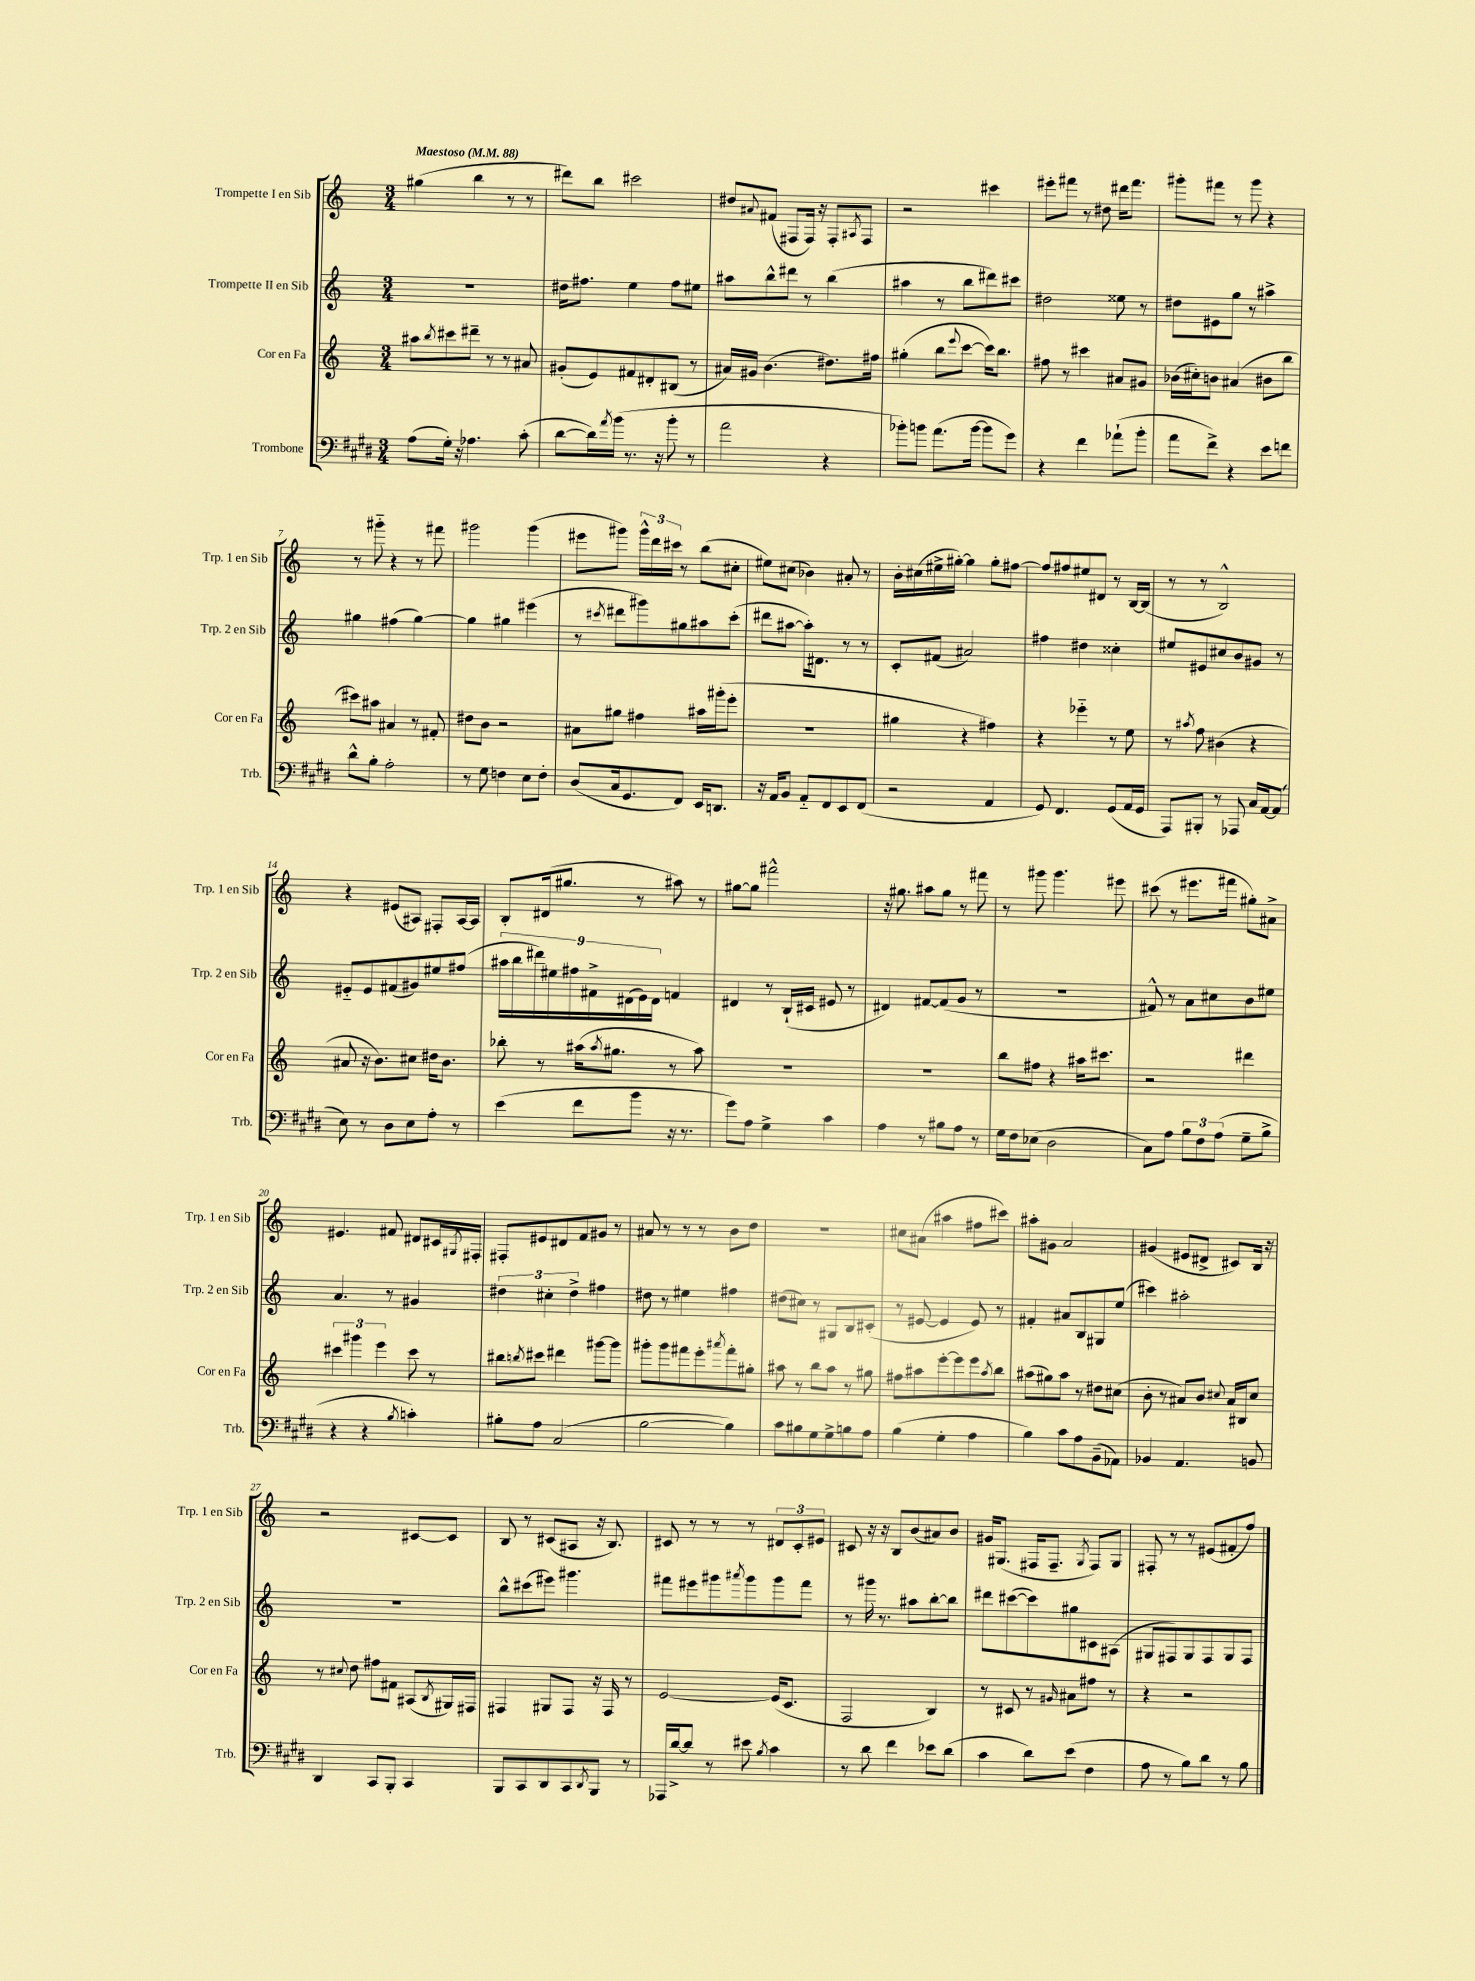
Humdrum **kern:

**kern	**kern	**kern	**kern
*part4	*part3	*part2	*part1
*staff4	*staff3	*staff2	*staff1
*I"Trombone	*I"Cor en Fa	*I"Trompette II en Sib	*I"Trompette I en Sib
*I'Trb.	*I'Cor en Fa	*I'Trp. 2 en Sib	*I'Trp. 1 en Sib
*clefF4	*clefG2	*clefG2	*clefG2
*k[f#c#g#d#]	*k[]	*k[]	*k[]
*M3/4	*M3/4	*M3/4	*M3/4
*MM88	*MM88	*MM88	*MM88
=1	=1	=1	=1
!	!	!	!LO:TX:a:B:t=Maestoso
(8A\L	8aa#X\L	2.r	(4gg#X\
.	8qbb/	.	.
16G#'\Jk)	8ccc#X\	.	.
16r	.	.	.
4.A-X\	8ddd#X~\J	.	4bb\
.	8r	.	.
.	8r	.	8r
(8c#'\	8a#X/	.	8r
=2	=2	=2	=2
[8d#\L	(8g#X'/L	16dd#X\KL	8ddd#X\L)
.	.	8.ff#X\J	.
16d#\L])	8e/)	.	8bb\J
8qa/	.	.	.
(16b\JJ	.	.	.
8.r	8f#X/	4ee\	2ccc#X\
.	8d#X'/	.	.
16r	.	.	.
8b'\	(8B#X/J	8ff#\L	.
8r	8r	8ee#X\J	.
=3	=3	=3	=3
2a\	16a#X/LL)	8aa#X\L	8dd#X/L
.	16g#X/JJ	.	.
.	.	.	8qqa#X/
.	(4.b\	8bb^^\	(8f#X/J
.	.	8ddd#X\J	8F#X/L
.	.	8r	16F#/Jk)
.	.	.	16r
4r	8.dd#X\L)	(4bb\	8F#'/L
.	.	.	8qA#X/
.	.	.	8F#/J
.	16ff#X\Jk	.	.
=4	=4	=4	=4
8b-X'\L)	(4gg#X'\	4aa#X\	2r
8bn\J	.	.	.
(8.a\L	8bb\L	8r	.
.	8qqeee/	.	.
.	[8ccc\J	8bb\L	.
[16b\Jk	.	.	.
8b\L]	16ccc\KL])	8ddd#X\)	4ccc#X\
.	8.bb\J	.	.
8g#\J)	.	8ccc#X\J	.
=5	=5	=5	=5
4r	8ff#X\	2dd#X\	8eee#X'\L
.	8r	.	8fff#X\J
4f#\	4ccc#X\	.	8r
.	.	.	8dd#X\
(8a-X`\L	8a#X/L	8ee##X\	16ddd#X\KL
.	.	.	8.fff#\J
8b'\J	8g#X/J	8r	.
=6	=6	=6	=6
8a\L	(16b-X\LL	8dd#X\L	8ggg#X'\L
.	16cc#X'\J)	.	.
8f#^\J)	8bn\J	8e#X\	8fff#X\J
4r	(4a#X/	8gg\J	8r
.	.	8r	8ggg#\
8e\L	8b#X\L	4aa#X^\	4r
8fn\J	8bb\J	.	.
!!LO:LB:g=z
=7	=7	=7	=7
8d#^^\L	8ccc#X\L)	4gg#X\	8r
8B'\J	8aa#X\J	.	8ggg#X\
2A'\	4a#X/	(4ff#X\	4r
.	8r	[4gg#\)	8r
.	8f#X'/	.	8fff#X\
=8	=8	=8	=8
8r	8dd#X\L	4gg#\]	2ggg#X\
8G#\	8b\J	.	.
4Fn\	2r	4gg#X\	.
8E\L	.	(4eee#X\	(4ggg#\
8F'\J	.	.	.
=9	=9	=9	=9
(8D#/L	8a#X\L	8r	8eee#X\L
.	.	8qccc#X/	.
16C#/k	8gg#X\J	8ddd#X\L	8ggg#X\J)
8.GG#/	.	.	.
.	4ff#X\	8ggg#X\)	24ggg#^^\LL
.	.	.	24ddd\
.	.	.	24ccc#X\JJ
8FF#/J)	.	8gg#X\	8r
16EE/KL	16aa#X\LL	8aa#X\	(8bb\L
8.DDn/J	(16ggg#X'\J	.	.
.	8eee'\J	(8ccc#'\J	8cc#X'\J
=10	=10	=10	=10
16r	2.r	8ddd#X\L	8ee#X\L)
16AA/KL	.	.	.
8BB/J	.	[8aa#X\J	(8cc#X\J
8AA/L	.	16aa#'\KL])	4b-X\)
.	.	8.d#X\J	.
8FF#/	.	.	.
8EE/	.	8r	8a#X'/
(8FF#/J	.	8r	8r
=11	=11	=11	=11
2r	4gg#X\	8c'/L	16b'\LL
.	.	.	(16cc#X\
.	.	(8f#X/J	16ee#X^\
.	.	.	[16gg#X'\JJ)
.	4r	2a#X/)	4gg#\]
4AA/	4ff#X\)	.	8gg#'\L
.	.	.	[8ff#X\J
=12	=12	=12	=12
8GG#/)	4r	4ff#X\	8ff#/L]
4.FF#/	.	.	8ff#X/
.	4eee-X\	4dd#X\	8ee#X/
.	.	.	8d#X/J
(8GG#/L	8r	4cc##X'\	8r
16AA/L	8ee\	.	[16B/LL
16GG#/JJ	.	.	(16B/JJ]
=13	=13	=13	=13
8AAA/L)	8r	8ee#X/L	8r
.	8qaa#X/	.	.
8BBB#X'/J	8ff\	8e#X/	8r
8r	(4b#X\	8cc#X/	2B^^/)
8AAA-X/	.	8b/	.
16C#/LL	4r	8g#X/J	.
[16AA/J	.	.	.
(8AA/J]	.	8r	.
!!LO:LB:g=z
=14	=14	=14	=14
8E\)	8a#X/	8e#X/L	4r
8r	16r	8e#/	.
.	8.b\L)	.	.
8D#\L	.	(8f#X/	(8e#X/L
8E\	8cc#X\J	8g#X/)	8A#X/J)
8A'\J	16dd#X\KL	8ee#X/	8F#X'/L
.	8.b\J	.	.
8r	.	(8ff#X/J	[16A#/L
.	.	.	16A#/JJ]
=15	=15	=15	=15
(4e\	8bb-X'\	18aa#X\LL	8B'/L
.	.	18bb\	.
.	.	18ddd#X\)	.
.	8r	.	(16d#X/k
.	.	18ee#X\	.
.	.	.	8.gg#X/J
.	.	18ff#X\	.
8f#\L	(16aa#X\KL	.	.
.	.	18f#X^\	.
.	8qaa#/	.	.
.	8.gg#X\J	.	.
.	.	(18d#X\	.
8b\J	.	.	8r
.	.	18e\)	.
.	.	18d#\JJ	.
16r	8r	4fn/	8aa#X\)
8.r	.	.	.
.	8aa#\)	.	8r
=16	=16	=16	=16
8g#\L)	2.r	4d#X/	[8gg#X\L
8A\J	.	.	8gg#\J]
4G#^\	.	8r	2fff#X^^\
.	.	(16B`/LL	.
.	.	16c#X/JJ	.
4c#\	.	8e#X/	.
.	.	8r	.
=17	=17	=17	=17
4A\	2.r	4d#X/)	16r
.	.	.	8.gg#X\
8r	.	[8f#X/L	8aa#X\L
8B#X\L	.	(8f#/]	8gg#\J
8A\J	.	8g/J	8r
8r	.	8r	8fff#X\
=18	=18	=18	=18
16G#\LL	8bb\L	2.r	8r
16F#\J	.	.	.
(8E-X\J	8ff#X\J	.	8ggg#X\
2D#\	4r	.	4.ggg#\
.	16aa#X\KL	.	.
.	8.ccc#X\J	.	.
.	.	.	8eee#X\
=19	=19	=19	=19
8C#\L)	2r	8f#X^^/)	(8ccc#X\
8A\J	.	8r	8r
12B\L	.	8a\L	8.eee#X\L
12F#\	.	.	.
.	.	8cc#X\	.
(12A\J	.	.	.
.	.	.	16fff#X\Jk
8G#~\L	4ddd#X\	8b\	8gg#X'\L)
8B^\J	.	8ee#X\J	8a#X^\J
!!LO:LB:g=z
=20	=20	=20	=20
4r	6ccc#X\	4.a/	4.e#X/
.	6ggg#X\	.	.
4r	.	.	.
.	6eee\	.	.
.	.	8r	8f#X/
8qB/	.	.	.
4cn'\)	8ccc#\	4g#X/	8d#X/L
.	8r	.	16c#X/L
.	.	.	8qG#X/
.	.	.	16F#X'/JJ
=21	=21	=21	=21
8B#X'\L	8bb#X\L	6dd#X\	8F#X'/L
.	8qbbn/	.	.
8A\J	8ccc#X\J	.	8e#X/
.	.	6cc#X'\	.
(2C#/	4ddd#X\	.	8d#X/
.	.	6dd#^\	.
.	.	.	8f/
.	[8ggg#X\L	4ff#X\	8g#X/J
.	8ggg#\J]	.	8r
=22	=22	=22	=22
[2B\	8ggg#X'\L	8dd#X\	8a#X/
.	8ggg#\	8r	8r
.	8fff#X\	4ee#X\	8r
.	8eee'\	.	8r
.	8qaaa#X/	.	.
4B\])	8fff#'\	4ff#X\	8b\L
.	8gg#X'\J	.	8dd\J
=23	=23	=23	=23
8c#\L	8aa#X\	(8dd#X\L	2.r
8B#X\	8r	8cc#X\J)	.
8G#\	8bb\L	8r	.
8G#^\	8aa#\J	8G#X/L	.
8Bn\	8r	8B/	.
8A\J	8gg#X\	(8c#X'/J	.
=24	=24	=24	=24
(4B\	8ff#X\L	8r	8cc#X\L
.	8aa#X\	[8e#X/	(8a#X\J
4G#'\	[8eee'\	4e#/]	4aa#X\
.	8eee\]	.	.
4A\	8eee\	8e#/)	8ff#X\L
.	8qaa#/	.	.
.	8bb\J	8r	8ccc#X\J)
=25	=25	=25	=25
4B\)	(8aa#X\L	4f#X'/	8aa#X'\L
.	8gg#X\)	.	8g#X\J
8c#\L	8aa#\J	8a#X/L	2a/
8A\	8r	8B/	.
(8BB~\	8dd#X\L	8G#X/	.
8AA-X\J)	(8cc#X\J	(8ee/J	.
=26	=26	=26	=26
4BB-X/	8b'\	4ccc#X\)	(4g#X/
.	8r	.	.
4.AA/	8a#X/L)	2aa#X'\	8e#X/L
.	8b/J	.	8d#X^/J
.	8qqcc#X/	.	.
.	16a#/LL	.	8c#X/L)
.	16B#X/J	.	.
8BBn/	8cc#/J	.	16B/Jk
.	.	.	16r
!!LO:LB:g=z
=27	=27	=27	=27
4DD#/	8r	2.r	2r
.	8qqcc#X/	.	.
.	8dd\	.	.
8CC#/L	8ff#X\L	.	.
8BBB'/J	8f#X\J	.	.
4CC#/	(8A#X/L	.	[8c#X/L
.	8qB/	.	.
.	16G#X/L)	.	8c#/J]
.	16F#X/JJ	.	.
=28	=28	=28	=28
8BBB/L	4F#X/	8bb^^\L	8B/
8CC#/	.	(8ccc#X\	8r
8DD#/	8G#X/L	8eee#X\J)	(8c#X/L
8CC#/	8F#/J	4.ggg#X\	8A#X/J
8qDD#/	.	.	.
8BBB/J	16r	.	16r
.	16F#/	.	8.B/)
8r	8r	.	.
=29	=29	=29	=29
16AAA-X/LL	[2e/	8fff#X\L	8c#X/
[16d#^/J	.	.	.
8d#/J]	.	8eee#X\	8r
8r	.	8ggg#X\	8r
.	.	8qaaa#X/	.
8e#X\	.	8ggg#\	8r
8qB/	.	.	.
4c#\	(16e/KL]	8ggg#\	12d#X/L
.	8.c/J	.	.
.	.	.	12c#'/
.	.	8fff#\J	.
.	.	.	12e#X/J
=30	=30	=30	=30
8r	2F/	8r	8c#X/
8d#\	.	16ggg#X\	16r
.	.	8.r	16r
4f#\	.	.	8B/L
.	.	8aa#X\L	(8b/
8e-X\L	4B/)	[8bb'\	8a#X/)
(8d#\J	.	8bb\J]	8b/J
=31	=31	=31	=31
4c#\	8r	8ddd#X\L	16g#X/KL
.	.	.	(8.G#X/J
.	8c#X/	([8ccc#X\	.
8d#\L)	8r	8ccc#\])	16F#X/KL
.	.	.	8.F#~/J
.	16qqg#X/	.	.
(8e\J	8a#X\L	8gg#X\	.
.	.	.	8qG#/
4F#\	8ff#X\J	8c#X\	8F#/L)
.	8r	(8A#X\J	8G#/J
=32	=32	=32	=32
8A\	4r	8G#X/L	8F#X'/
8r	.	8F#X/)	8r
8B\L)	2r	8G#/	8r
8d#\J	.	8F#/	(8e#X/L
8r	.	8G#/	8f#X'/
8B\	.	8F#/J	8ff/J)
==	==	==	==
*-	*-	*-	*-
